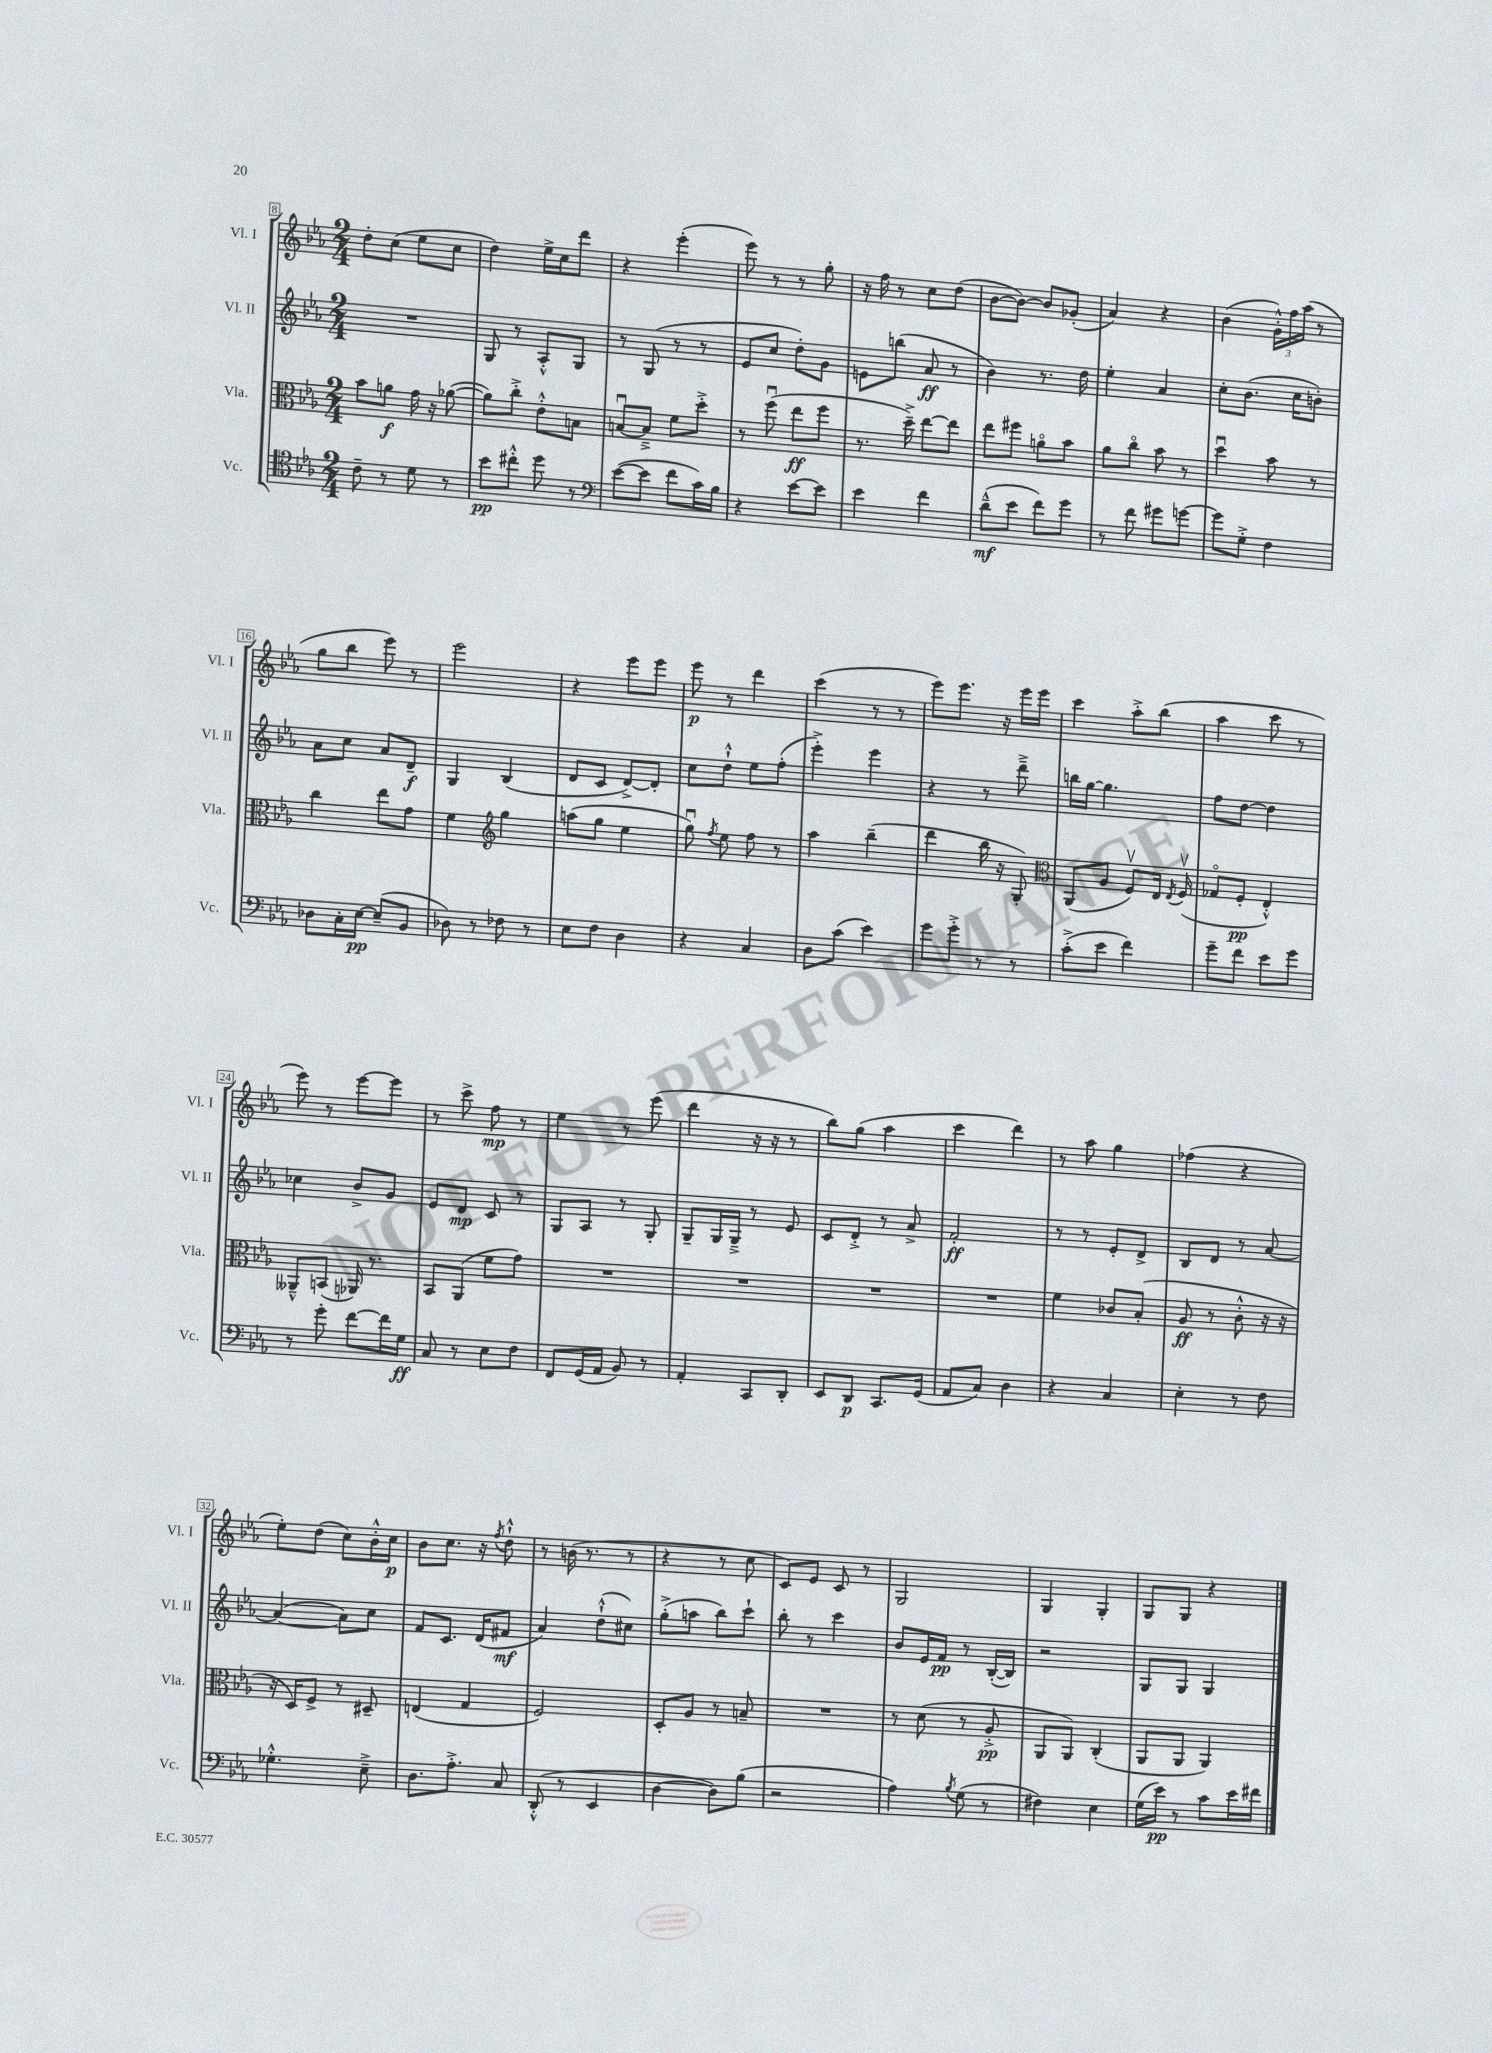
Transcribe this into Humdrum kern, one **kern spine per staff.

**kern	**kern	**kern	**kern
*staff4	*staff3	*staff2	*staff1
*clefC4	*clefC3	*clefG2	*clefG2
*k[b-e-a-]	*k[b-e-a-]	*k[b-e-a-]	*k[b-e-a-]
*M2/4	*M2/4	*M2/4	*M2/4
8c~	8b-	2r	8dd'
8r	8a	.	(8cc
8d	16g	.	8ee-
.	16r	.	.
8r	([8a-	.	8cc
=	=	=	=
8b-	8a-])	8G	4dd)
8cc#'^^	8cc'^	8r	.
8dd	8e-'^^	8A-'^^	16ee-^
.	.	.	16cc
8r	8B	8G	8ddd
=	=	=	=
*clefF4	*	*	*
([8e-	[8Bu	8r	4r
8e-]	8B~^]	(8G	.
8f	8f	8r	(4eee-'
16c)	8dd'^	8r	.
16B-	.	.	.
=	=	=	=
4r	8r	8e-	8eee-)
.	(8ffu	8cc	8r
[8e-	8ee-	8dd')	8r
8e-]	8ff	8g	8gg'
=	=	=	=
4e-	8.r	8e	16r
.	.	.	16ff
.	.	(8bb	8r
.	16dd~^)	.	.
4f	[8ee-	8a-	8cc
.	8ee-]	8r	(8dd
=	=	=	=
(8d~^^	8ee-	4b-)	[8b-
8e-	8ff#	.	8b-_)
8f)	8ao	8.r	8b-]
8g	8b-	.	(8g-'
.	.	16dd	.
=	=	=	=
8r	8a-	4ee-'	4a-)
8f	8cco	.	.
8g#	8b-	4a-	4r
[8g	8r	.	.
=	=	=	=
8g]	4ddu	8cc'	(4b-
8G'^	.	(8.b-	.
4F	8b-	.	24g'^^)
.	.	.	24ff
.	.	16cc	.
.	.	.	(24aa-
.	8r	8b')	8r
=	=	=	=
8D-	4cc	8a-	8gg
16C'	.	8cc	8bb-
[16E-	.	.	.
(8E-~]	8ee-	8a-	8eee-)
8BB-	8g	8d~	8r
=	=	=	=
8D-)	4f	4G	2eee-
8r	.	.	.
*	*clefG2	*	*
8F-	4gg	(4B-	.
8r	.	.	.
=	=	=	=
8E-	(8aa	8d	4r
8F	8gg	8c	.
4D	4ee-	[8d^)	8eee-
.	.	8d']	8eee-
=	=	=	=
4r	8ggu)	8cc	8eee-
.	8qff	.	.
.	8ee-	8dd`^^	8r
4C	8ff	8ee-	4ddd
.	8r	(8ff'	.
=	=	=	=
8D	4aa-	4eee-'^)	(4ccc
(8c	.	.	.
4e-)	(4bb-~	4eee-	8r
.	.	.	8r
=	=	=	=
8g	4ddd	4r	8eee-)
8g'^	.	.	8.eee-
8r	16bb-	8r	.
.	16r	.	16r
8r	8G')	8ddd~^	16eee-
.	.	.	16eee-
=	=	=	=
*	*clefC3	*	*
(8c'^	(8AA-	16bb	4ccc
.	.	[16gg	.
8e-	8A-	4.gg]	.
4f)	8Fv)	.	8aa-'^
.	16E-	.	(8bb-
.	8qE-	.	.
.	(16Fv	.	.
=	=	=	=
8g~	8G-o	8ff	4aa-
8f	8F'	[8dd	.
8e-	4E-'^^)	4dd]	8ccc
8g	.	.	8r
=	=	=	=
8r	8AA--~^^	4cc-	8eee-)
8g'	(8BB	.	8r
[8f	16AA-)	8b-^	[8eee-
.	8.r	.	.
16f]	.	8g	8eee-]
16G	.	.	.
=	=	=	=
8C	8BB-	8e-	8r
8r	(8AA-	8d	8ccc^
8E-	8f	8c	8ff
8F	8g)	8r	8r
=	=	=	=
8FF	2r	8G	4ee-
(16GG	.	8A-	.
16AA-	.	.	.
8BB-)	.	8r	8r
8r	.	8G'	(8eee-
=	=	=	=
4AA-'	2r	8G~	4ddd
.	.	16G	.
.	.	16G~^	.
8CC	.	8r	16r
.	.	.	16r
8DD'	.	8e-	8r
=	=	=	=
8EE-	2r	8c	8bb-)
8DD	.	8d'^	(8gg
8.CC	.	8r	4aa-
.	.	8a-^	.
(16GG	.	.	.
=	=	=	=
8AA-	2r	2f'	4ccc
8C)	.	.	.
4D	.	.	4ddd)
=	=	=	=
4r	4f	8r	8r
.	.	8r	8aa-
4C	8c-	8e-'	4gg
.	(8B-'	8d^	.
=	=	=	=
4E-'	8A-	8B-	(4ff-
.	8r	8d	.
8r	8c'^^	8r	4r
8F	16r	[8a-	.
.	16r	.	.
=	=	=	=
4.G-'^^	16r	(4a-_	8ee-')
.	16D)	.	.
.	8F^	.	(8dd
.	8r	8a-])	8cc)
8E-~^	8D#~	8cc	16b-'^^
.	.	.	16cc
=	=	=	=
8.D	(4E	8f	8b-
.	.	8.c	8.cc
8.A-'^	.	.	.
.	4G	.	.
.	.	(16d	16r
.	.	.	8qff
8C	.	8f#	8dd`^^
=	=	=	=
(8DD'^^	2F)	4a-)	8r
8r	.	.	(16b
.	.	.	8.r
4EE-	.	(8dd`^^	.
.	.	8cc#)	8r
=	=	=	=
[4D	8D'	(8gg'^	4r
.	8A-	8aa	.
8D])	8r	8bb-)	8r
(8B-	8B~	8ccc`	8cc
=	=	=	=
2r	2r	8bb-'	8c)
.	.	8r	8e-
.	.	4ccc	8c
.	.	.	8r
=	=	=	=
4A-)	8r	8b-	2G
.	(8d	16e-	.
.	.	16f	.
8qB-	.	.	.
(8G	8r	8r	.
8r	8A-'^	([16B-'	.
.	.	16B-])	.
=	=	=	=
4F#)	8AA-	2r	4G
.	8AA-)	.	.
4E-	(4C'	.	4G'
=	=	=	=
(16G	8AA-	8G	8G
16e-)	.	.	.
8r	8AA-	8G	8G
8c	4AA-)	4G	4r
16e-	.	.	.
16f#	.	.	.
==	==	==	==
*-	*-	*-	*-
